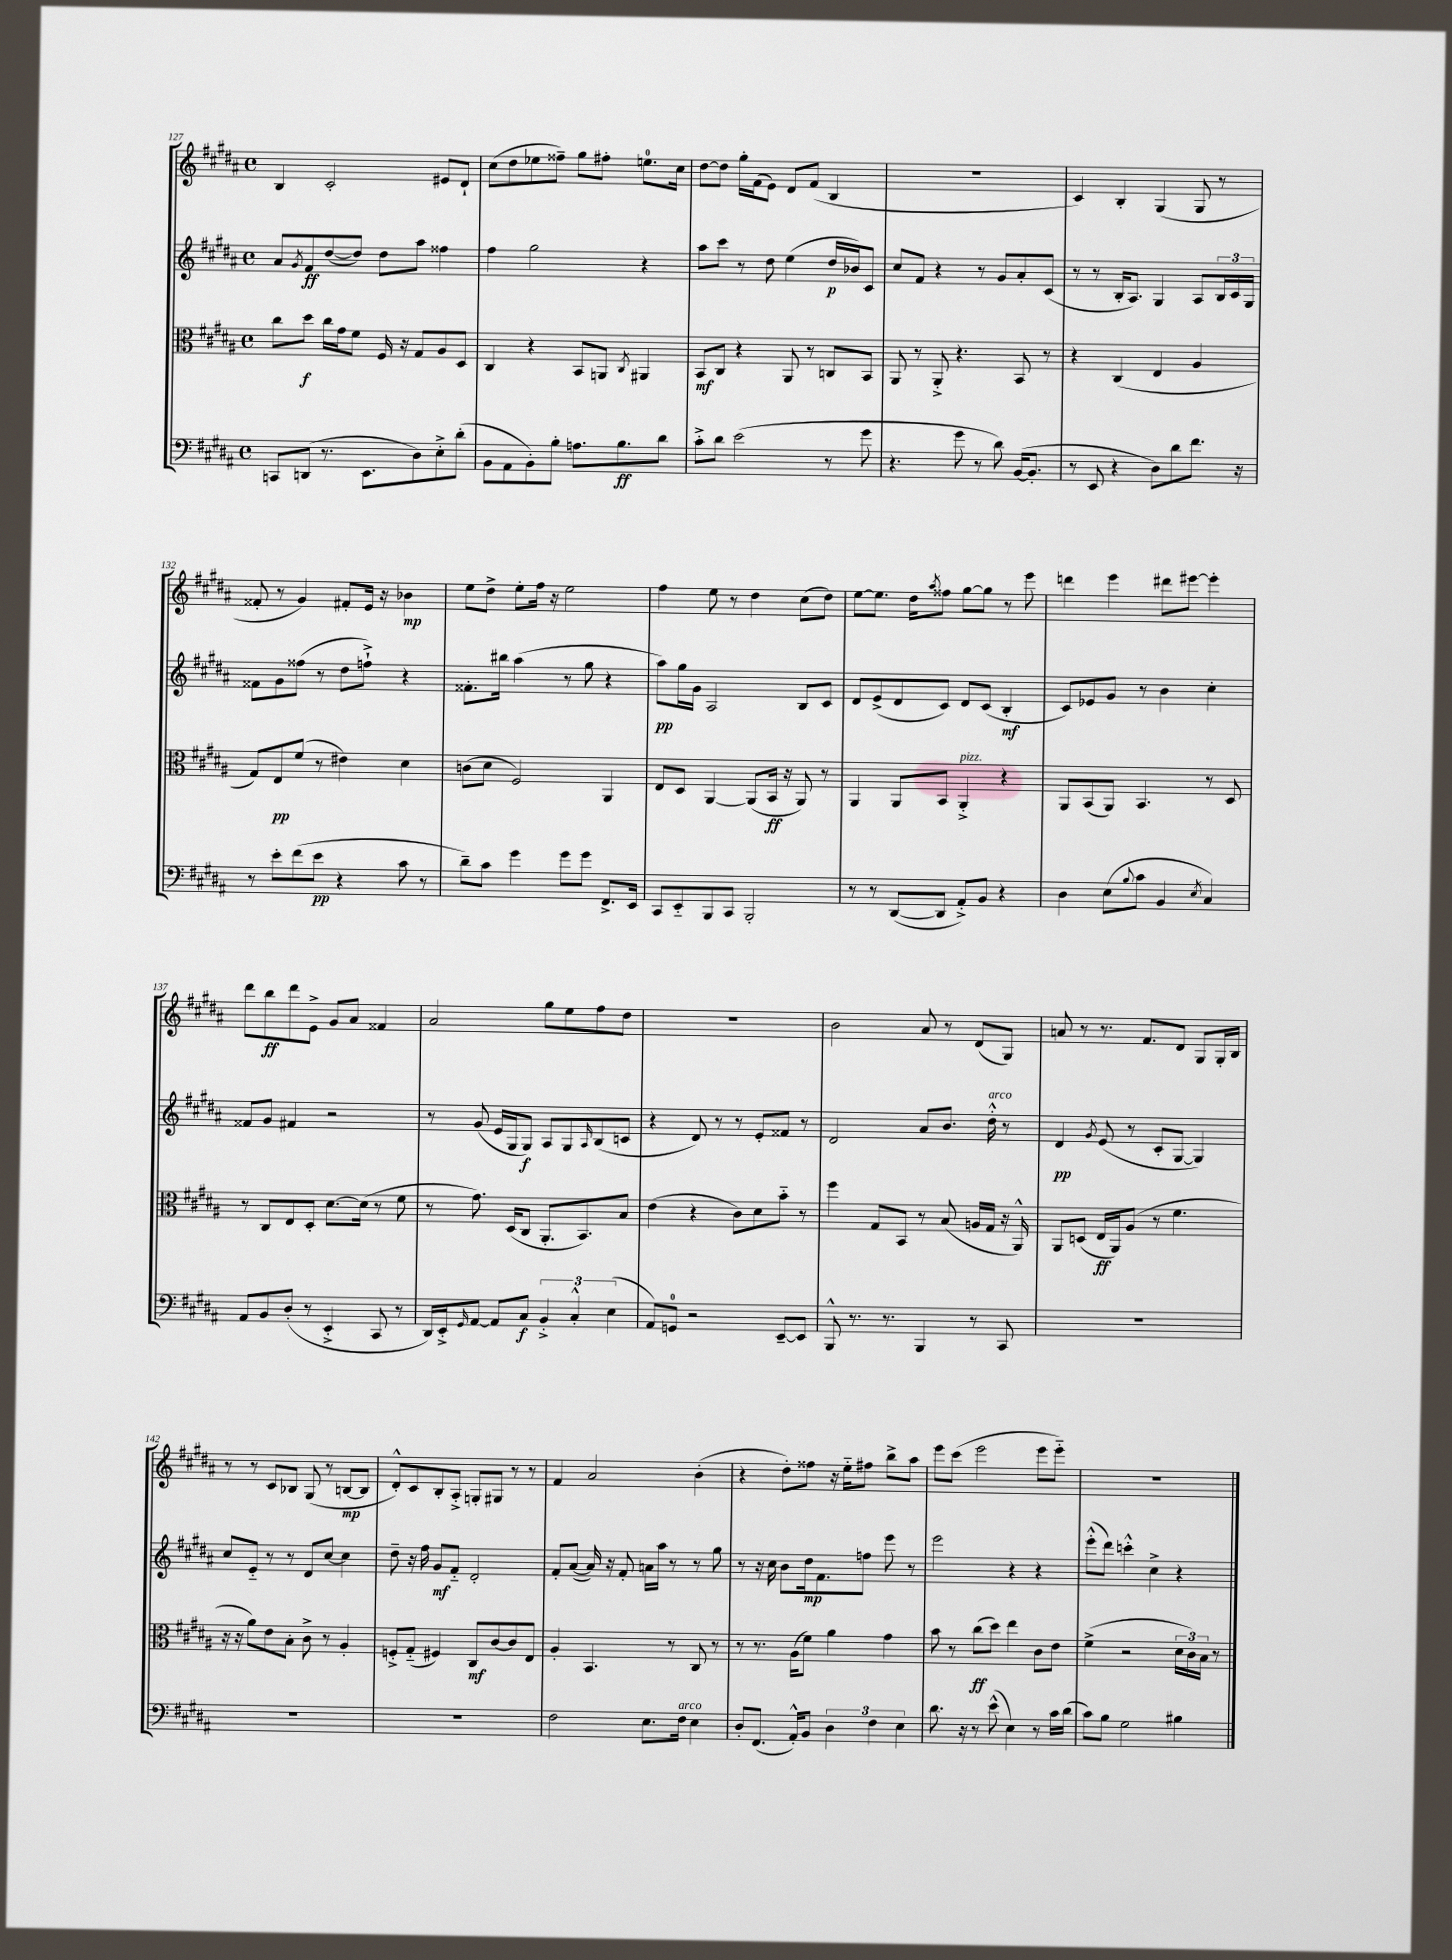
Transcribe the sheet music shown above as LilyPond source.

<<
\new StaffGroup <<
\new Staff = "s0" {
    \clef treble \key b \major \defaultTimeSignature \time 4/4
    b4 cis'2-. eis'8 dis'8-! |
    cis''8( dis''8 ees''8 fisis''8--) gis''8 fis''8-. e''8.-0 cis''16 |
    dis''8~ dis''8 gis''16-. fis'16( e'8) dis'8 fis'8( b4 |
    R1 |
    cis'4) b4-. gis4( gis8 r8 |
    fisis'8-. r8 gis'4) fis'8-. e'16 r16 bes'4\mp |
    e''8 dis''8-> e''8-. fis''16 r16 e''2 |
    fis''4 e''8 r8 dis''4 cis''8( dis''8) |
    e''8~ e''8. dis''16 \acciaccatura { ais''8 } fisis''8 gis''8~ gis''8 r8 e'''8 |
    d'''4 e'''4 dis'''8 eis'''8~ eis'''4-. |
    dis'''8 b''8\ff dis'''8 e'8-> gis'8 ais'8 fisis'4 |
    ais'2 gis''8 e''8 fis''8 dis''8 |
    R1 |
    b'2 ais'8 r8 dis'8( gis8) |
    a'8 r8 r8. fis'8. dis'8 gis8 gis16-. b16 |
    r8 r8 cis'8 bes8 gis8( r8 b8~\mp b8 |
    dis'8-.-^) cis'8 b8-. ais8-.-> g8-. gis8 r8 r8 |
    fis'4 ais'2 b'4-.( |
    r4 dis''8-.) fisis''8 r16 e''16-_ fis''8 b''8-> ais''8 |
    e'''8 cis'''8( e'''2 e'''8 e'''8-_) |
    R1 \bar "|." |
}
\new Staff = "s1" {
    \clef treble \key b \major \defaultTimeSignature \time 4/4
    ais'8 \acciaccatura { gis'8 } fis'8\ff dis''8~( dis''8) dis''8 ais''8 fisis''4 |
    fis''4 gis''2 r4 |
    ais''8 cis'''8 r8 dis''8 e''4( dis''16\p bes'16) cis'8 |
    cis''8 fis'8 r4 r8 gis'8 ais'8-. cis'8( |
    r8 r8 b16-. ais8.) gis4 ais8 \tuplet 3/2 { b16 cis'16 gis16 } |
    fisis'8 gis'8 fisis''8( r8 dis''8 f''8-!->) r4 |
    fisis'8.-. bis''16 ais''4( r8 gis''8 r4 |
    ais''8\pp) gis''16 gis'16 ais2 b8 cis'8 |
    dis'8 e'8->( dis'8 cis'8) dis'8 cis'8( b4-.\mf |
    cis'8) ees'8 gis'8 r8 b'4 cis''4-. |
    fisis'8 gis'8 fis'4 r2 |
    r8 gis'8( e'16 gis16 gis8\f) ais8 gis8 \grace { ais16 } b8( c'8 |
    r4 dis'8) r8 r8 e'8-. fisis'8 r8 |
    dis'2 ais'8 b'8. dis''16-.-^^\markup { \italic "arco" } r8 |
    dis'4\pp \acciaccatura { gis'8 } e'8( r8 cis'8-. gis8~ gis4) |
    cis''8 e'8-_ r8 r8 dis'8 cis''8~ cis''4 |
    dis''8-- r16 fis''16 gis'8\mf fis'8-_ dis'2-. |
    fis'8-. ais'8~( ais'16) r16 fis'8-. a'16 ais''16 r8 r8 gis''8 |
    r8 r16 cis''16 b'8 dis''16\mp fis'8. f''8 e'''8 r8 |
    e'''2 r4 r4 |
    e'''8-.-^( dis'''8) c'''4-.-^ cis''4-> r4 \bar "|." |
}
\new Staff = "s2" {
    \clef alto \key b \major \defaultTimeSignature \time 4/4
    cis''8 dis''8\f cis''16 gis'16 fis'8 fis16 r16 gis8 ais8 dis8 |
    cis4 r4 b,8 a,8 \acciaccatura { cis8 } ais,4 |
    b,8\mf cis8 r4 ais,8 r8 c8 b,8 |
    ais,8 r8 ais,8-.-> r4. b,8 r8 |
    r4 cis4( e4 ais4 |
    gis8) e8\pp fis'8( r8 eis'4) dis'4 |
    c'8( dis'8 fis2) ais,4 |
    e8 dis8 ais,4~ ais,8( b,16\ff r16 ais,8) r8 |
    ais,4 ais,8 b,8 ais,4-.->^\markup { \italic "pizz." } r4 |
    ais,8 b,8( ais,8) b,4. r8 dis8 |
    r8 cis8 e8 dis8-. dis'8.~ dis'16( r8 fis'8 |
    r8 gis'8.) dis16( cis8 ais,8.-. b,8.) b8 |
    e'4( r4 cis'8) dis'8 b'8-_ r8 |
    fis''4 gis8 b,8 r8 b8( a16 gis16 r16 ais,16-^) |
    ais,8 d8( e16\ff ais,16) ais8( r8 fis'4. |
    r16 r16 ais'8) e'8 b8-. cis'8-> r8 ais4-. |
    f8-.-> gis8-_( fis4) cis8\mf cis'8~ cis'8 e8 |
    ais4-. b,4. r8 cis8 r8 |
    r8 r8. ais16( fis'8) ais'4 gis'4 |
    b'8 r8 cis''8\ff( dis''8) e''4 cis'8 e'8 |
    fis'4->( r2 \tuplet 3/2 { dis'16 cis'16) b16 } r8 \bar "|." |
}
\new Staff = "s3" {
    \clef bass \key b \major \defaultTimeSignature \time 4/4
    c,8 d,8( r8. e,8. dis8) e8-.-> dis'8-.( |
    b,8 ais,8 b,8-.) b8-. a8. b8.\ff dis'8 |
    cis'8-.-> dis'8 e'2( r8 gis'8 |
    r4. gis'8 r8 dis'8) b,16~( b,8.-. |
    r8 e,8 r4 dis8) dis'8 fis'8. r16 |
    r8 e'8-. fis'8( e'8\pp r4 cis'8 r8 |
    dis'8--) cis'8 gis'4 gis'8 gis'8 fis,8.-> e,16 |
    cis,8 e,8-_ b,,8 cis,8 b,,2-. |
    r8 r8 dis,8~( dis,8 ais,8-.->) b,8 r4 |
    dis4 e8( \appoggiatura { b8 } cis'8 b,4 \acciaccatura { e8 } cis4) |
    ais,8 b,8 dis8-.( r8 e,4-.-> cis,8 r8 |
    dis,16) e,16-.-> \grace { gis,16 } ais,8~ ais,8 cis8\f \tuplet 3/2 { b,4-.-> cis4-.-^ e4( } |
    ais,8) g,8-0 r2 e,8~-- e,8 |
    b,,8-^ r8. r8. b,,4 r8 cis,8 |
    R1 |
    R1 |
    R1 |
    fis2 e8. fis16^\markup { \italic "arco" } e4 |
    dis8-. fis,8.( ais,16-.-^) b,8 \tuplet 3/2 { dis4 fis4 e4 } |
    dis'8. r16 r8 e'8-^( e4) r8 cis'16 dis'16( |
    cis'8) b8 gis2 bis4 \bar "|." |
}
>>
>>
\layout { \context { \Score currentBarNumber = #127 } }
